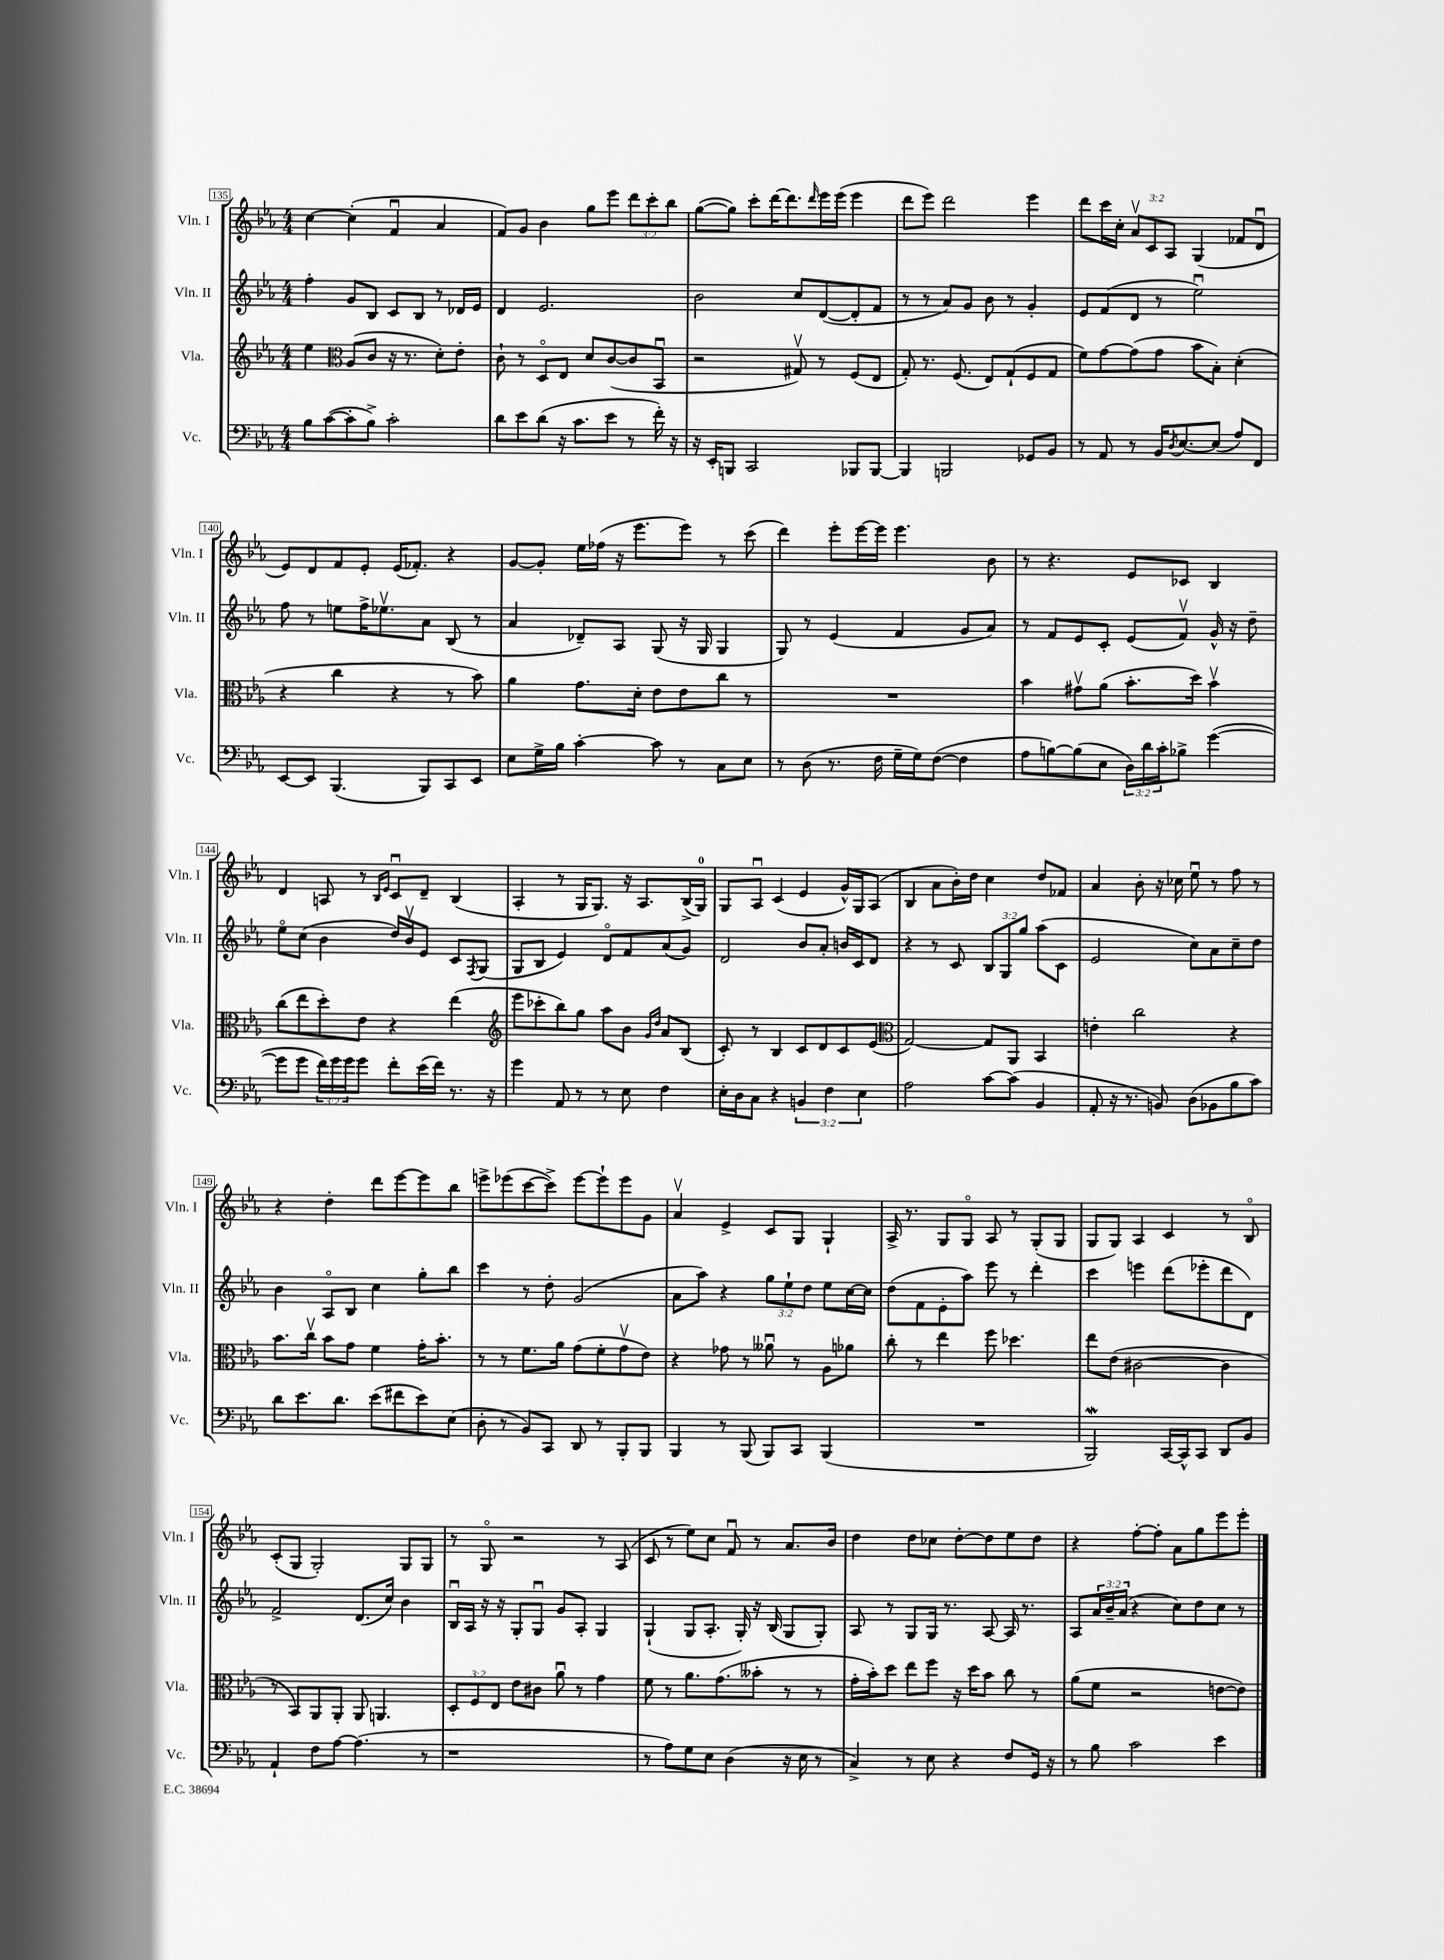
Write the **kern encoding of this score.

**kern	**kern	**kern	**kern
*part4	*part3	*part2	*part1
*staff4	*staff3	*staff2	*staff1
*I"Vc.	*I"Vla.	*I"Vln. II	*I"Vln. I
*I'Vc.	*I'Vla.	*I'Vln. II	*I'Vln. I
*clefF4	*clefG2	*clefG2	*clefG2
*k[b-e-a-]	*k[b-e-a-]	*k[b-e-a-]	*k[b-e-a-]
*M4/4	*M4/4	*M4/4	*M4/4
=135	=135	=135	=135
8B-\L	4ee-\	4ff'\	[4cc\
([8c\	.	.	.
*	*clefC3	*	*
8c'\]	(8A-/L	8g/L	(4cc'\]
8B-^\J)	8c/J	8B-/J	.
2c'\	16r	8c/L	4fu/
.	8.r	.	.
.	.	8B-/J	.
.	8d'\L)	8r	4a-/
.	8e-'\J	16d-X/LL	.
.	.	16e-/JJ	.
=136	=136	=136	=136
8d\L	8c`\	4d/	8f/L)
8e-\	8r	.	8g/J
(8d\J	8D/L	2.e-/	4b-\
16r	8E-/J	.	.
8.c\L	.	.	.
.	8d/L	.	8gg\L
8e-\J	([8c/	.	8eee-\J
8r	8c/]	.	12ddd\L
.	.	.	12ccc'\
16f'\)	8BB-u/J	.	.
.	.	.	12bb-\J
16r	.	.	.
=137	=137	=137	=137
16r	2r	2b-\	([8gg\L
16EE-'/KL	.	.	.
8BBBn/J	.	.	8gg\J])
2CC/	.	.	8ccc'\L
.	.	.	[16ddd\K
.	.	.	8.ddd\]
.	8G#Xv/)	8cc/L	.
.	.	.	16qqddd/
.	8r	([8d/	16eee-\L
.	.	.	(16eee-\JJ
8BBB-X/L	(8F/L	8d'/]	4eee-\
[8BBB-/J	8E-/J	8f/J	.
=138	=138	=138	=138
4BBB-/]	8G'/)	8r	8ddd\L
.	8.r	8r	8eee-\J)
2BBBn/	.	8a-/L)	2ddd\
.	(8.F/	.	.
.	.	8g/J	.
.	8E-/L)	8b-\	.
.	(8G`/	8r	.
8GG-X/L	8F/	4g'/	4eee-\
8BB-/J	8G/J	.	.
=139	=139	=139	=139
8r	8f\L)	8e-/L	8ddd\L
8AA-/	[8g\	(8f/	16ccc\L
.	.	.	16cc'\JJ
8r	(8g\]	8d/J	12a-v/L
.	.	.	12c/
16BB-/KL	8g\J	8r	.
.	.	.	12A-/J
8qD/	.	.	.
[8.E-/	.	.	.
.	8b-\L	2ee-u\)	(4G/
(8E-/J]	8B-'\J)	.	.
8A-/L)	(4d'\	.	8f-X/L
8FF/J	.	.	8du/J
!!LO:LB:g=z
=140	=140	=140	=140
[8EE-/L	4r	8ff\	8e-/L)
8EE-/J]	.	8r	8d/
(4.BBB-/	4cc\	8een\L	8f/
.	.	16ff^\K	8e-'/J
.	.	8.ee-Xv\	.
.	4r	.	(16e-/KL
.	.	.	8.f-X'/J)
8BBB-/L)	.	8a-\J	.
8CC/	8r	(8B-/	4r
8EE-/J	8b-\)	8r	.
=141	=141	=141	=141
8E-\L	4a-\	4a-/	[8g/L
16G^\L	.	.	8g'/J]
16B-\JJ	.	.	.
[4c'\	8.g\L	8d-X~/L)	16ee-\LL
.	.	.	(16ff-X\JJ
.	.	8A-/J	16r
.	16d'\Jk	.	8.eee-\L
8c\]	8e-\L	(8G/	.
8r	8e-\	16r	8eee-\J)
.	.	16G/	.
8C\L	8cc\J	4G/	8r
8E-\J	8r	.	(8ccc\
=142	=142	=142	=142
8r	1r	8G/)	4ddd\)
(8D\	.	8r	.
8.r	.	(4e-/	8eee-'\L
.	.	.	[16eee-\L
16F\	.	.	16eee-\JJ]
16G~\LL	.	4f/	4.eee-\
16G\J)	.	.	.
([8F\J	.	.	.
4F\]	.	8g/L	.
.	.	8a-/J)	8b-\
=143	=143	=143	=143
8A-\L	4b-\	8r	8r
[8Bn\)	.	8f/L	4.r
(8B\]	8g#Xv\L	8e-/	.
8E-\J	(8a-\J	8c'/J	.
24D\LL)	8.b-'\L	(8e-/L	8e-/L
24d\	.	.	.
24c'\J	.	.	.
8B-X^\J	.	8fv/J)	8c-X/J
.	16dd\Jk)	.	.
([4g\	4b-v\	16g^^/	4B-/
.	.	16r	.
.	.	8dd~\	.
!!LO:LB:g=z
=144	=144	=144	=144
8g\L]	(8cc\L	8ee-\L	4d/
8g\J	8ee-\	(8cc\J	.
24f\LL)	8dd'\)	4b-\	8An/
24g\	.	.	.
24g\J	.	.	.
8g\J	8e-\J	.	8r
.	.	.	16qqB-/LL
.	.	.	16qqe-/JJ
8f'\L	4r	16dd/LL)	8cu/L
.	.	16b-v/J	.
(16e-\L	.	8e-/J	8d~/J
16f\JJ)	.	.	.
8.r	(4ee-\	8c/L	(4B-/
.	.	8qF/	.
.	.	(8G/J	.
16r	.	.	.
=145	=145	=145	=145
*	*clefG2	*	*
4g\	8eee-\L	8G/L	4A-'/
.	8ccc-X'\	8B-/J	.
8AA-/	8bb-\)	4e-/)	8r
8r	8gg\J	.	16G/KL
.	.	.	8.G/J)
8r	8aa-\L	8d/L	.
8E-\	8b-\J	8f/	16r
.	.	.	8.A-/L
.	16qqg/LL	.	.
.	16qqdd/JJ	.	.
4F\	8a-/L	(8a-/	.
.	(8B-/J	8g/J)	(16B-^/L
.	.	.	16G/JJ)
=146	=146	=146	=146
16E-'\LL	8c'/)	2d/	8G/L
16D\J	.	.	.
8C\J	8r	.	8A-u/J
4r	4B-/	.	(4c/
6BBn/	8c/L	8b-/L	4e-/
.	8d/	8a-'/J	.
6F\	.	.	.
.	8c/	16bn/LL	16g^^/LL)
.	.	16c/J	16G/J
6E-\	.	.	.
.	(8e-/J	8d/J	(8A-/J
=147	=147	=147	=147
*	*clefC3	*	*
2A-\	[2G/)	4r	4B-/
.	.	8r	8a-\L
.	.	8c/	16b-'\L)
.	.	.	16dd\JJ
[8c\L	8G/L]	12B-/L	4cc\
.	.	12G/	.
(8c\J]	8AA-/J	.	.
.	.	12gg/J	.
4BB-/	4BB-/	(8aa-\L	8dd/L
.	.	8c\J	8f-X/J
=148	=148	=148	=148
8AA-'/	4en'\	2e-/	4a-/
16r	.	.	.
8.r	.	.	.
.	2cc\	.	8b-'\
8BBn/)	.	.	16r
.	.	.	16cc-X\
(8D\L	.	8cc\L)	8ee-u\
8BB-X\	.	8a-\	8r
8B-\	4r	8cc~\	8ff\
8c\J)	.	8dd\J	8r
!!LO:LB:g=z
=149	=149	=149	=149
8d\L	8.b-\L	4b-\	4r
8.e-\	.	.	.
.	16ccv\Jk	.	.
.	8b-\L	8A-/L	4dd'\
8.d\J	.	.	.
.	8g\J	8B-/J	.
(8e-\L	4f\	4cc\	8ddd\L
8f#X\	.	.	[8eee-\
8e-\)	16g'\KL	8gg'\L	8eee-\]
.	8.b-'\J	.	.
(8E-\J	.	8bb-\J	8bb-\J
=150	=150	=150	=150
8D'\	8r	4ccc\	8eeen^\L
8r	8r	.	(8eee-X\
8BB-/L)	8.f\L	8r	[8ccc\
8CC/J	.	8dd'\	8ccc^\J])
.	16a-\Jk	.	.
8DD/	(8g\L	(2g/	[8eee-\L
8r	8f'\	.	8eee-`\]
8BBB-'/L	8gv\	.	8eee-\
8BBB-/J	8e-\J)	.	8g\J
=151	=151	=151	=151
4BBB-/	4r	8a-\L	4a-v/
.	.	8aa-\J)	.
8r	8g-X\	4r	4e-^/
(8BBB-/	8r	.	.
8BBB-/L)	8a--Xu\	12gg\L	8c/L
.	.	12ee-`\	.
8CC/J	8r	.	8G/J
.	.	12dd\J	.
(4BBB-/	8A-\L	8ee-\L	4G`/
.	8a-X\J	[16cc\L	.
.	.	16cc\JJ]	.
=152	=152	=152	=152
1r	8cc'\	(8dd\L	16A-^/
.	.	.	8.r
.	8r	8f\	.
.	4ee-\	8e-'\	8G/L
.	.	8aa-\J)	8G/J
.	8ff\	8eee-\	8A-/
.	4.dd-X\	8r	8r
.	.	4ddd'\	(8G'/L
.	.	.	8G/J
=153	=153	=153	=153
2BBB-W/)	8ee-\L	4ccc\	8G/L
.	(8e-\J	.	8G/J)
.	[2c#X\	4eeen\	4A-/
[16CC/LL	.	(8ddd\L	4c/
16CC^^/J]	.	.	.
8CC/J	.	8eee-X'\	.
8DD/L	4c#\]	8ddd\	8r
8BB-/J	.	8d\J)	8B-/
!!LO:LB:g=z
=154	=154	=154	=154
4AA-`/	8r	2f^/	(8c'/L
.	8BB-/L)	.	8G/J
8F\L	8AA-/	.	2G'/)
[8A-\J	8AA-'/J	.	.
(4.A-\]	8AA-/	(8.d/L	.
.	4.AAn/	.	.
.	.	16cc/Jk)	.
.	.	4b-\	8G/L
8r	.	.	8G/J
=155	=155	=155	=155
1r	12D'/L	16B-u/LL	8r
.	.	16A-/JJ	.
.	12F/	.	.
.	.	16r	8G/
.	12E-/J	.	.
.	.	16r	.
.	8e-\L	8G'/L	2r
.	8c#X\J	8Gu/J	.
.	8a-u\	8g/L	.
.	8r	8A-'/J	.
.	4g\	4G/	8r
.	.	.	(8A-/
=156	=156	=156	=156
8r	8f\	(4G`/	8c/
8A-\L)	8r	.	8r
8G\	8.a-\L	8G/L	8ee-\L)
8E-\J	.	8.A-'/J	8cc\J
.	(8.g\	.	.
(4D\	.	.	8fu/
.	.	16G'/)	.
.	8b--X'\J	16r	8r
.	.	(16B-/	.
16r	8r	8G/L	8.a-/L
16E-\	.	.	.
8r	8r	8G'/J)	.
.	.	.	16b-/Jk
=157	=157	=157	=157
4C^/)	16g'\LL	8A-/	4dd\
.	16b-'\J)	.	.
.	8dd\J	8r	.
8r	8ee-\L	8G/L	8dd\L
8E-\	8ff\J	16G/Jk	8cc-X\J
.	.	8.r	.
4r	16r	.	[8dd'\L
.	16dd\KL	.	.
.	8b-\J	[8A-/	8dd\]
8F/L	8cc\	16A-/]	8ee-\
.	.	8.r	.
16GG/Jk	8r	.	8dd\J
16r	.	.	.
=158	=158	=158	=158
8r	(8a-\L	8A-/L	4r
8B-\	8f\J	24a-/L	.
.	.	24b-~/	.
.	.	(24a-/JJ	.
2c\	2r	4r	[8ff'\L
.	.	.	8ff'\J]
.	.	8cc\L)	8a-\L
.	.	8dd\	8gg\
4e-\	[8en\L	8cc\J	8eee-\
.	8e\J])	8r	8eee-'\J
==	==	==	==
*-	*-	*-	*-
